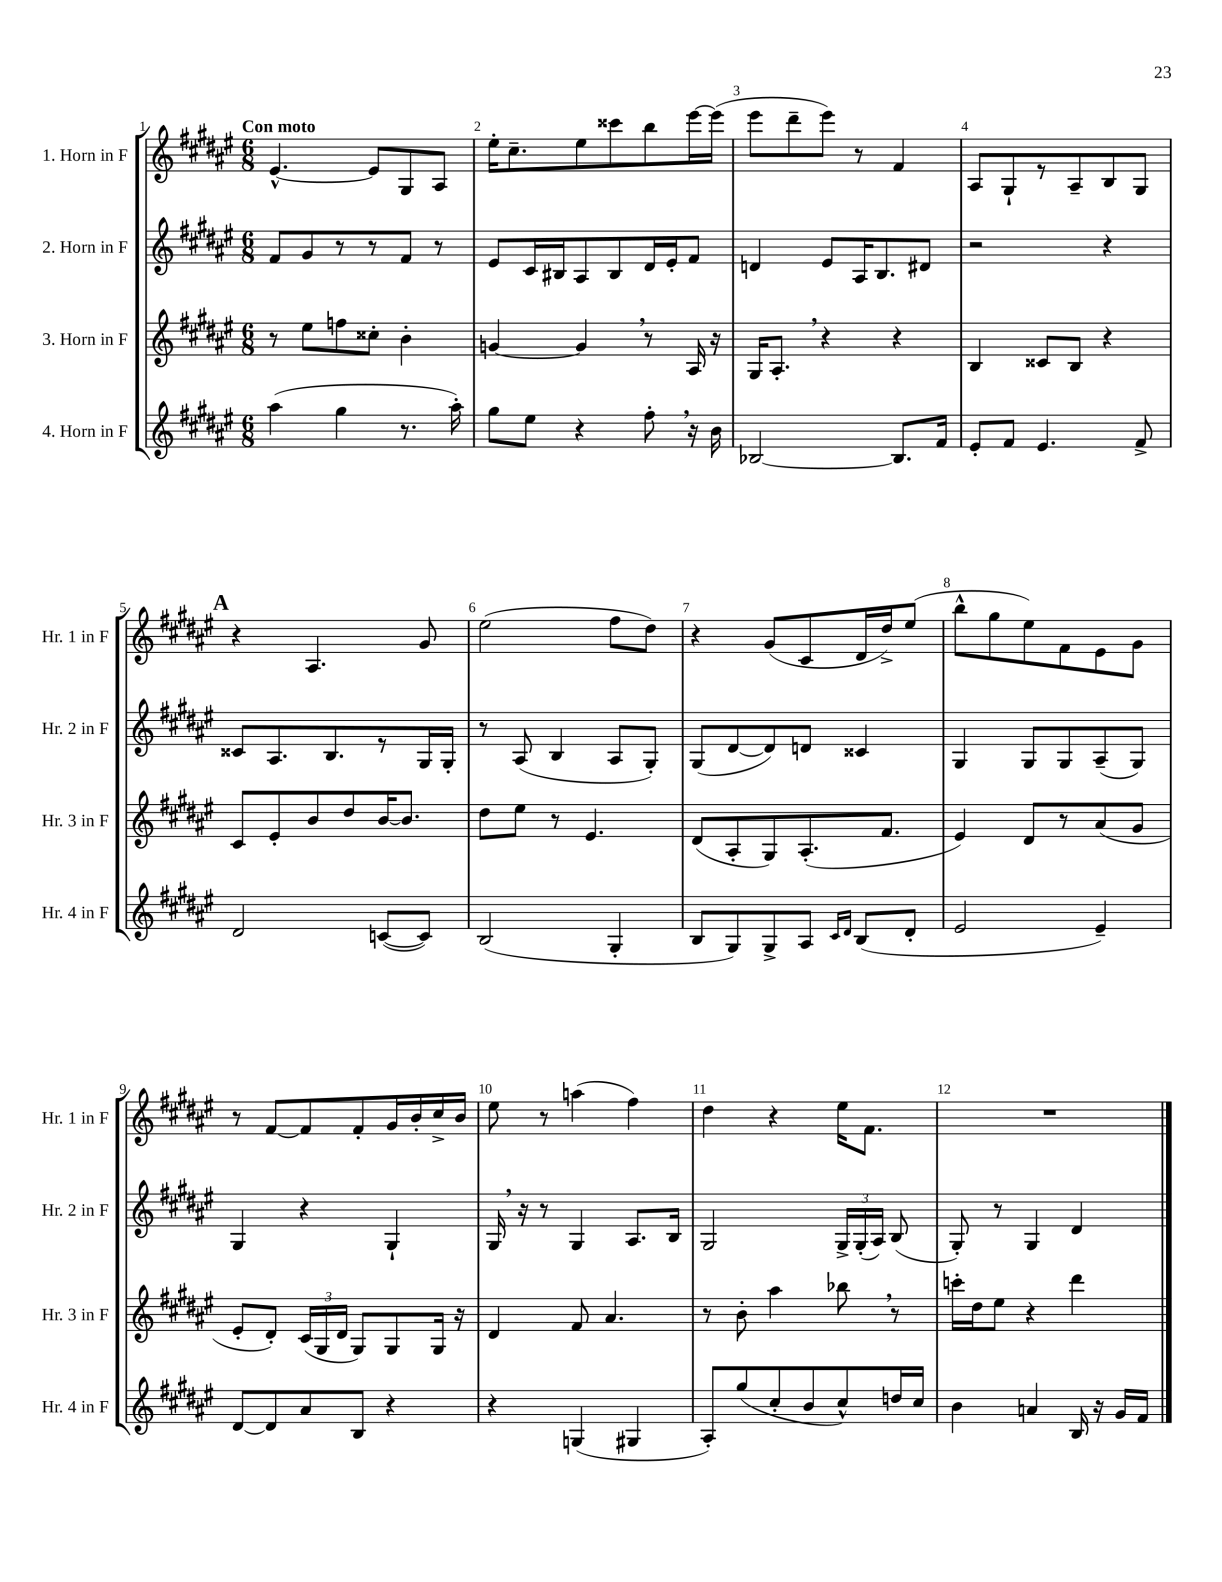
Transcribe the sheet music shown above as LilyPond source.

<<
\new StaffGroup <<
\new Staff = "s0" \with { instrumentName = "1. Horn in F" shortInstrumentName = "Hr. 1 in F" } {
    \clef treble \key fis \major \numericTimeSignature \time 6/8 \tempo "Con moto"
    \autoBeamOff eis'4.~-^ eis'8[ gis8 ais8] |
    eis''16[-. cis''8.-- eis''8 cisis'''8 b''8 eis'''16~ eis'''16]( |
    eis'''8[ dis'''8-- eis'''8]) r8 fis'4 |
    ais8[ gis8-! r8 ais8-- b8 gis8] |
    \mark \markup { \bold "A" } r4 ais4. gis'8 |
    eis''2( fis''8[ dis''8]) |
    r4 gis'8[( cis'8 dis'16 dis''16->) eis''8]( |
    b''8[-^ gis''8 eis''8) fis'8 eis'8 gis'8] |
    r8 fis'8[~ fis'8 fis'8-. gis'16 b'16-. cis''16-> b'16] |
    eis''8 r8 a''4( fis''4) |
    dis''4 r4 eis''16[ fis'8.] |
    R2. \bar "|." |
}
\new Staff = "s1" \with { instrumentName = "2. Horn in F" shortInstrumentName = "Hr. 2 in F" } {
    \clef treble \key fis \major \numericTimeSignature \time 6/8
    \autoBeamOff fis'8[ gis'8 r8 r8 fis'8] r8 |
    eis'8[ cis'16 bis16 ais8 bis8 dis'16 eis'16-. fis'8] |
    d'4 eis'8[ ais16 b8. dis'8] |
    r2 r4 |
    \mark \markup { \bold "A" } cisis'8[ ais8. b8. r8 gis16 gis16]-. |
    r8 ais8( b4 ais8[ gis8]-.) |
    gis8[( dis'8~ dis'8) d'8] cisis'4 |
    gis4 gis8[ gis8 ais8--( gis8]) |
    gis4 r4 gis4-! |
    gis16 \breathe r16 r8 gis4 ais8.[ b16] |
    gis2 \tuplet 3/2 { gis16[-> gis16-.( ais16]) } b8( |
    gis8-.) r8 gis4 dis'4 \bar "|." |
}
\new Staff = "s2" \with { instrumentName = "3. Horn in F" shortInstrumentName = "Hr. 3 in F" } {
    \clef treble \key fis \major \numericTimeSignature \time 6/8
    \autoBeamOff r8 eis''8[ f''8 cisis''8]-. b'4-. |
    g'4~ g'4 \breathe r8 ais16 r16 |
    gis16[ ais8.]-. \breathe r4 r4 |
    b4 cisis'8[ b8] r4 |
    \mark \markup { \bold "A" } cis'8[ eis'8-. b'8 dis''8 b'16~ b'8.] |
    dis''8[ eis''8] r8 eis'4. |
    dis'8[( ais8-. gis8) ais8.-.( fis'8.] |
    eis'4) dis'8[ r8 ais'8( gis'8] |
    eis'8[-. dis'8]-.) \tuplet 3/2 { cis'16[( gis16 dis'16] } gis8[) gis8 gis16] r16 |
    dis'4 fis'8 ais'4. |
    r8 b'8-. ais''4 bes''8 \breathe r8 |
    c'''16[-. dis''16 eis''8] r4 dis'''4 \bar "|." |
}
\new Staff = "s3" \with { instrumentName = "4. Horn in F" shortInstrumentName = "Hr. 4 in F" } {
    \clef treble \key fis \major \numericTimeSignature \time 6/8
    \autoBeamOff ais''4( gis''4 r8. ais''16-.) |
    gis''8[ eis''8] r4 fis''8-. \breathe r16 b'16 |
    bes2~ bes8.[ fis'16] |
    eis'8[-. fis'8] eis'4. fis'8-> |
    \mark \markup { \bold "A" } dis'2 c'8[~( c'8]) |
    b2( gis4-. |
    b8[ gis8) gis8-> ais8] \grace { cis'16[ dis'16] } b8[( dis'8]-. |
    eis'2 eis'4--) |
    dis'8[~ dis'8 ais'8 b8] r4 |
    r4 g4( gis4 |
    ais8[-.) gis''8( cis''8-. b'8 cis''8-^) d''16 cis''16] |
    b'4 a'4 b16 r16 gis'16[ fis'16] \bar "|." |
}
>>
>>
\layout { \context { \Score \override BarNumber.break-visibility = ##(#f #t #t) barNumberVisibility = #all-bar-numbers-visible } }
